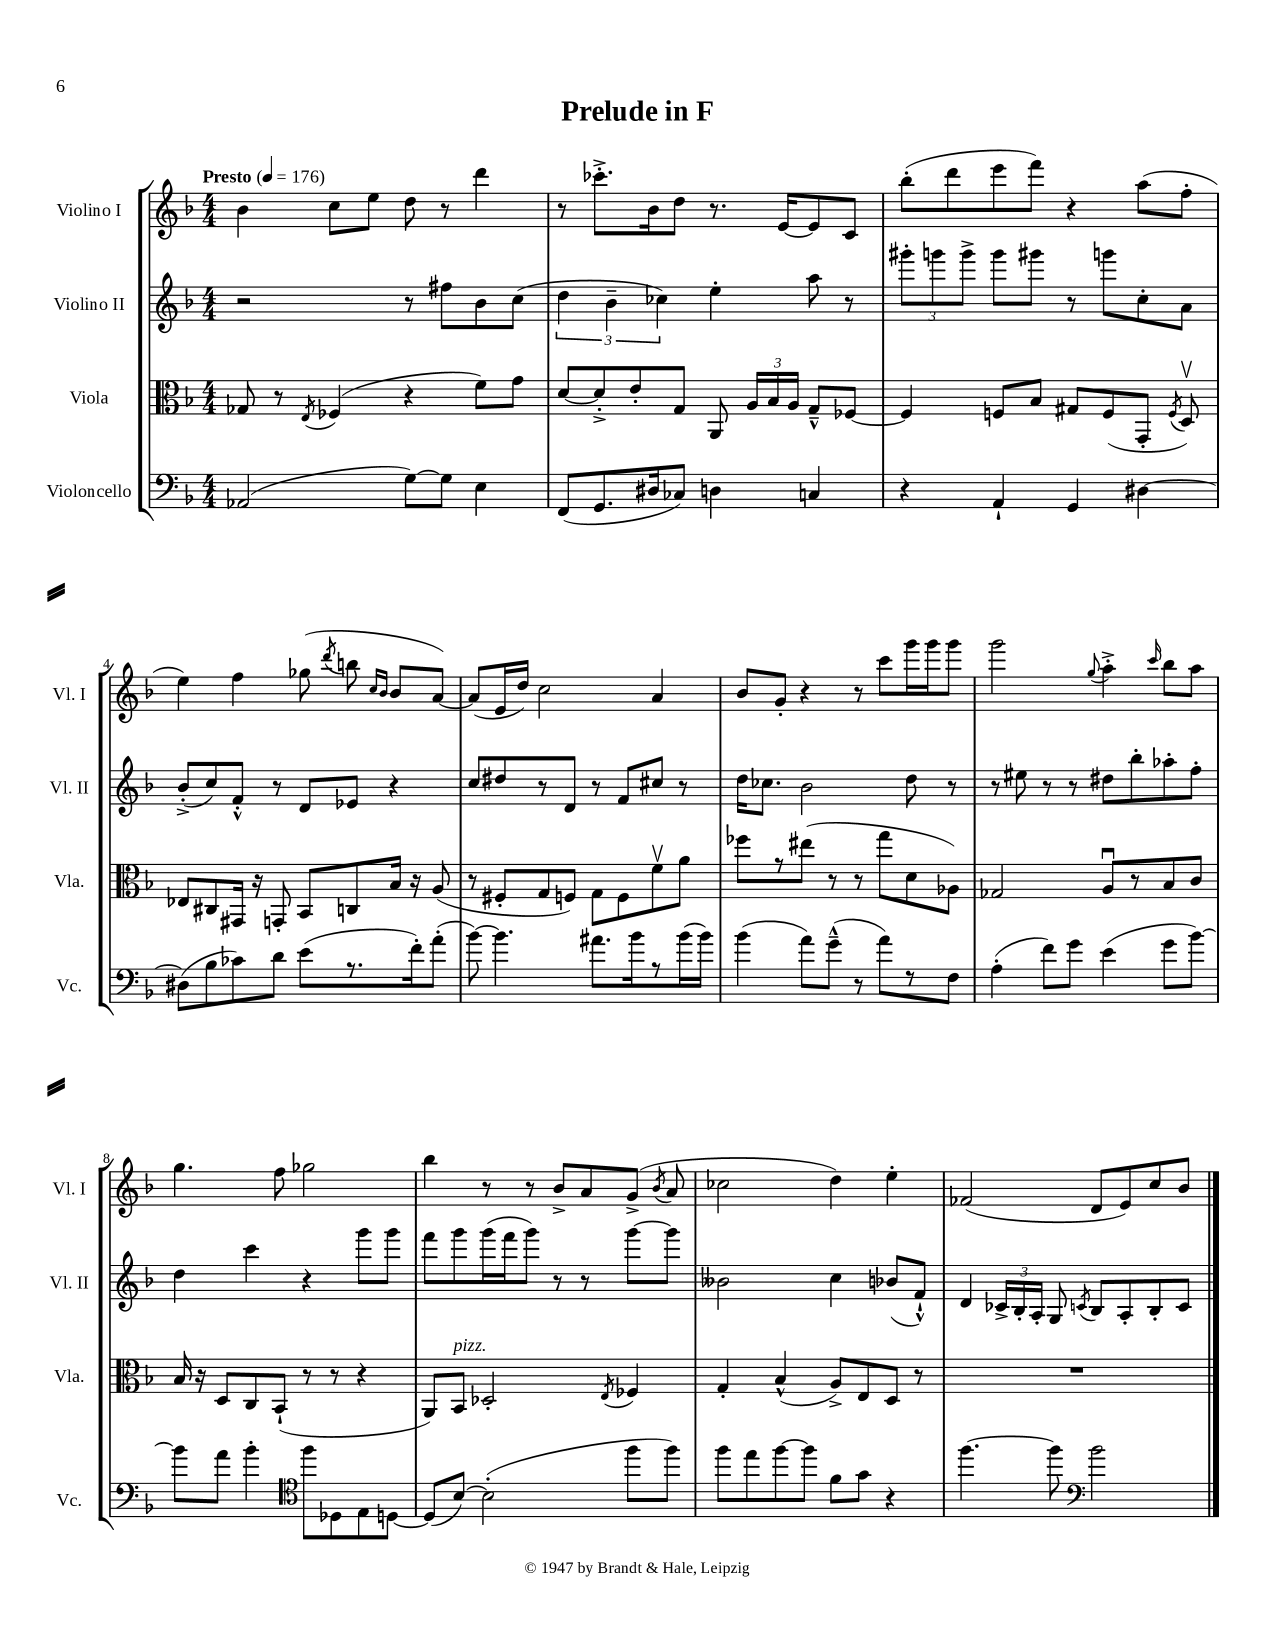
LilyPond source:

\header { title = "Prelude in F" }
<<
\new StaffGroup <<
\new Staff = "s0" \with { instrumentName = "Violino I" shortInstrumentName = "Vl. I" } {
    \clef treble \key f \major \numericTimeSignature \time 4/4 \tempo "Presto" 4 = 176
    \autoBeamOff bes'4 c''8[ e''8] d''8 r8 d'''4 |
    r8 ces'''8.[-.-> bes'16 d''8] r8. e'16[~ e'8 c'8] |
    bes''8[-.( d'''8 e'''8 f'''8]) r4 a''8[( f''8]-. |
    e''4) f''4 ges''8( \acciaccatura { d'''8 } b''8 \grace { c''16[ bes'16] } bes'8[ a'8]~) |
    a'8[( e'16 d''16]) c''2 a'4 |
    bes'8[ g'8]-. r4 r8 c'''8[ g'''16 g'''16 g'''8] |
    g'''2 \appoggiatura { g''8 } a''4-.-> \grace { c'''16 } bes''8[ a''8] |
    g''4. f''8 ges''2 |
    bes''4 r8 r8 bes'8[-> a'8 g'8]->( \acciaccatura { bes'8 } a'8 |
    ces''2 d''4) e''4-. |
    fes'2( d'8[ e'8) c''8 bes'8] \bar "|." |
}
\new Staff = "s1" \with { instrumentName = "Violino II" shortInstrumentName = "Vl. II" } {
    \clef treble \key f \major \numericTimeSignature \time 4/4
    \autoBeamOff r2 r8 fis''8[ bes'8 c''8]( |
    \tuplet 3/2 { d''4 bes'4-- ces''4) } e''4-. a''8 r8 |
    \tuplet 3/2 { gis'''8[-. g'''8 g'''8]-> } g'''8[ gis'''8] r8 g'''8[ c''8-. a'8] |
    bes'8[-.->( c''8) f'8]-.-^ r8 d'8[ ees'8] r4 |
    c''8[ dis''8 r8 d'8] r8 f'8[ cis''8] r8 |
    d''16[ ces''8.] bes'2 d''8 r8 |
    r8 eis''8 r8 r8 dis''8[ bes''8-. aes''8-. f''8]-. |
    d''4 c'''4 r4 g'''8[ g'''8] |
    f'''8[ g'''8 g'''16( f'''16 g'''8]) r8 r8 g'''8[~ g'''8] |
    beses'2 c''4 bes'8[( f'8]-!-^) |
    d'4 \tuplet 3/2 { ces'16[-> bes16-. a16]-. } g8 \acciaccatura { c'8 } bes8[ a8-. bes8-. c'8] \bar "|." |
}
\new Staff = "s2" \with { instrumentName = "Viola" shortInstrumentName = "Vla." } {
    \clef alto \key f \major \numericTimeSignature \time 4/4
    \autoBeamOff ges8 r8 \acciaccatura { e8 } fes4( r4 f'8[) g'8] |
    d'8[~ d'8-.-> e'8-. g8] a,8 \tuplet 3/2 { a16[ bes16 a16] } g8[---^ fes8]~ |
    fes4 f8[ bes8] gis8[ f8( g,8]-. \acciaccatura { f8 } d8\upbow) |
    ees8[ cis8 gis,16] r16 g,8-. bes,8[ c8 bes16] r16 a8( |
    r8 fis8[-. g8 f8]) g8[ f8 f'8\upbow a'8] |
    fes''8[ r8 eis''8]( r8 r8 g''8[ d'8 aes8]) |
    ges2 a8[\downbow r8 bes8 c'8] |
    bes16 r16 d8[ c8 bes,8]-!( r8 r8 r4 |
    a,8[) bes,8]^\markup { \italic "pizz." } des2-. \acciaccatura { e8 } fes4 |
    g4-. bes4-^( a8[->) e8 d8] r8 |
    R1 \bar "|." |
}
\new Staff = "s3" \with { instrumentName = "Violoncello" shortInstrumentName = "Vc." } {
    \clef bass \key f \major \numericTimeSignature \time 4/4
    \autoBeamOff aes,2( g8[~) g8] e4 |
    f,8[( g,8. dis16 ces8]) d4 c4 |
    r4 a,4-! g,4 dis4~ |
    dis8[( bes8 ces'8) d'8] e'8[( r8. f'16-.) a'8]-.( |
    bes'8~) bes'4. ais'8.[ bes'16 r8 bes'16( bes'16]) |
    bes'4( a'8[) g'8]---^( r8 a'8[) r8 f8] |
    a4-.( f'8[) g'8] e'4( g'8[ bes'8]~) |
    bes'8[ a'8] bes'4-. \clef tenor f''8[ des8 e8 d8]~ |
    d8[( bes8]~) bes2-.( f''8[ f''8]) |
    f''8[ e''8 f''8~ f''8] f'8[ g'8] r4 |
    f''4.~ f''8 \clef bass bes'2 \bar "|." |
}
>>
>>
